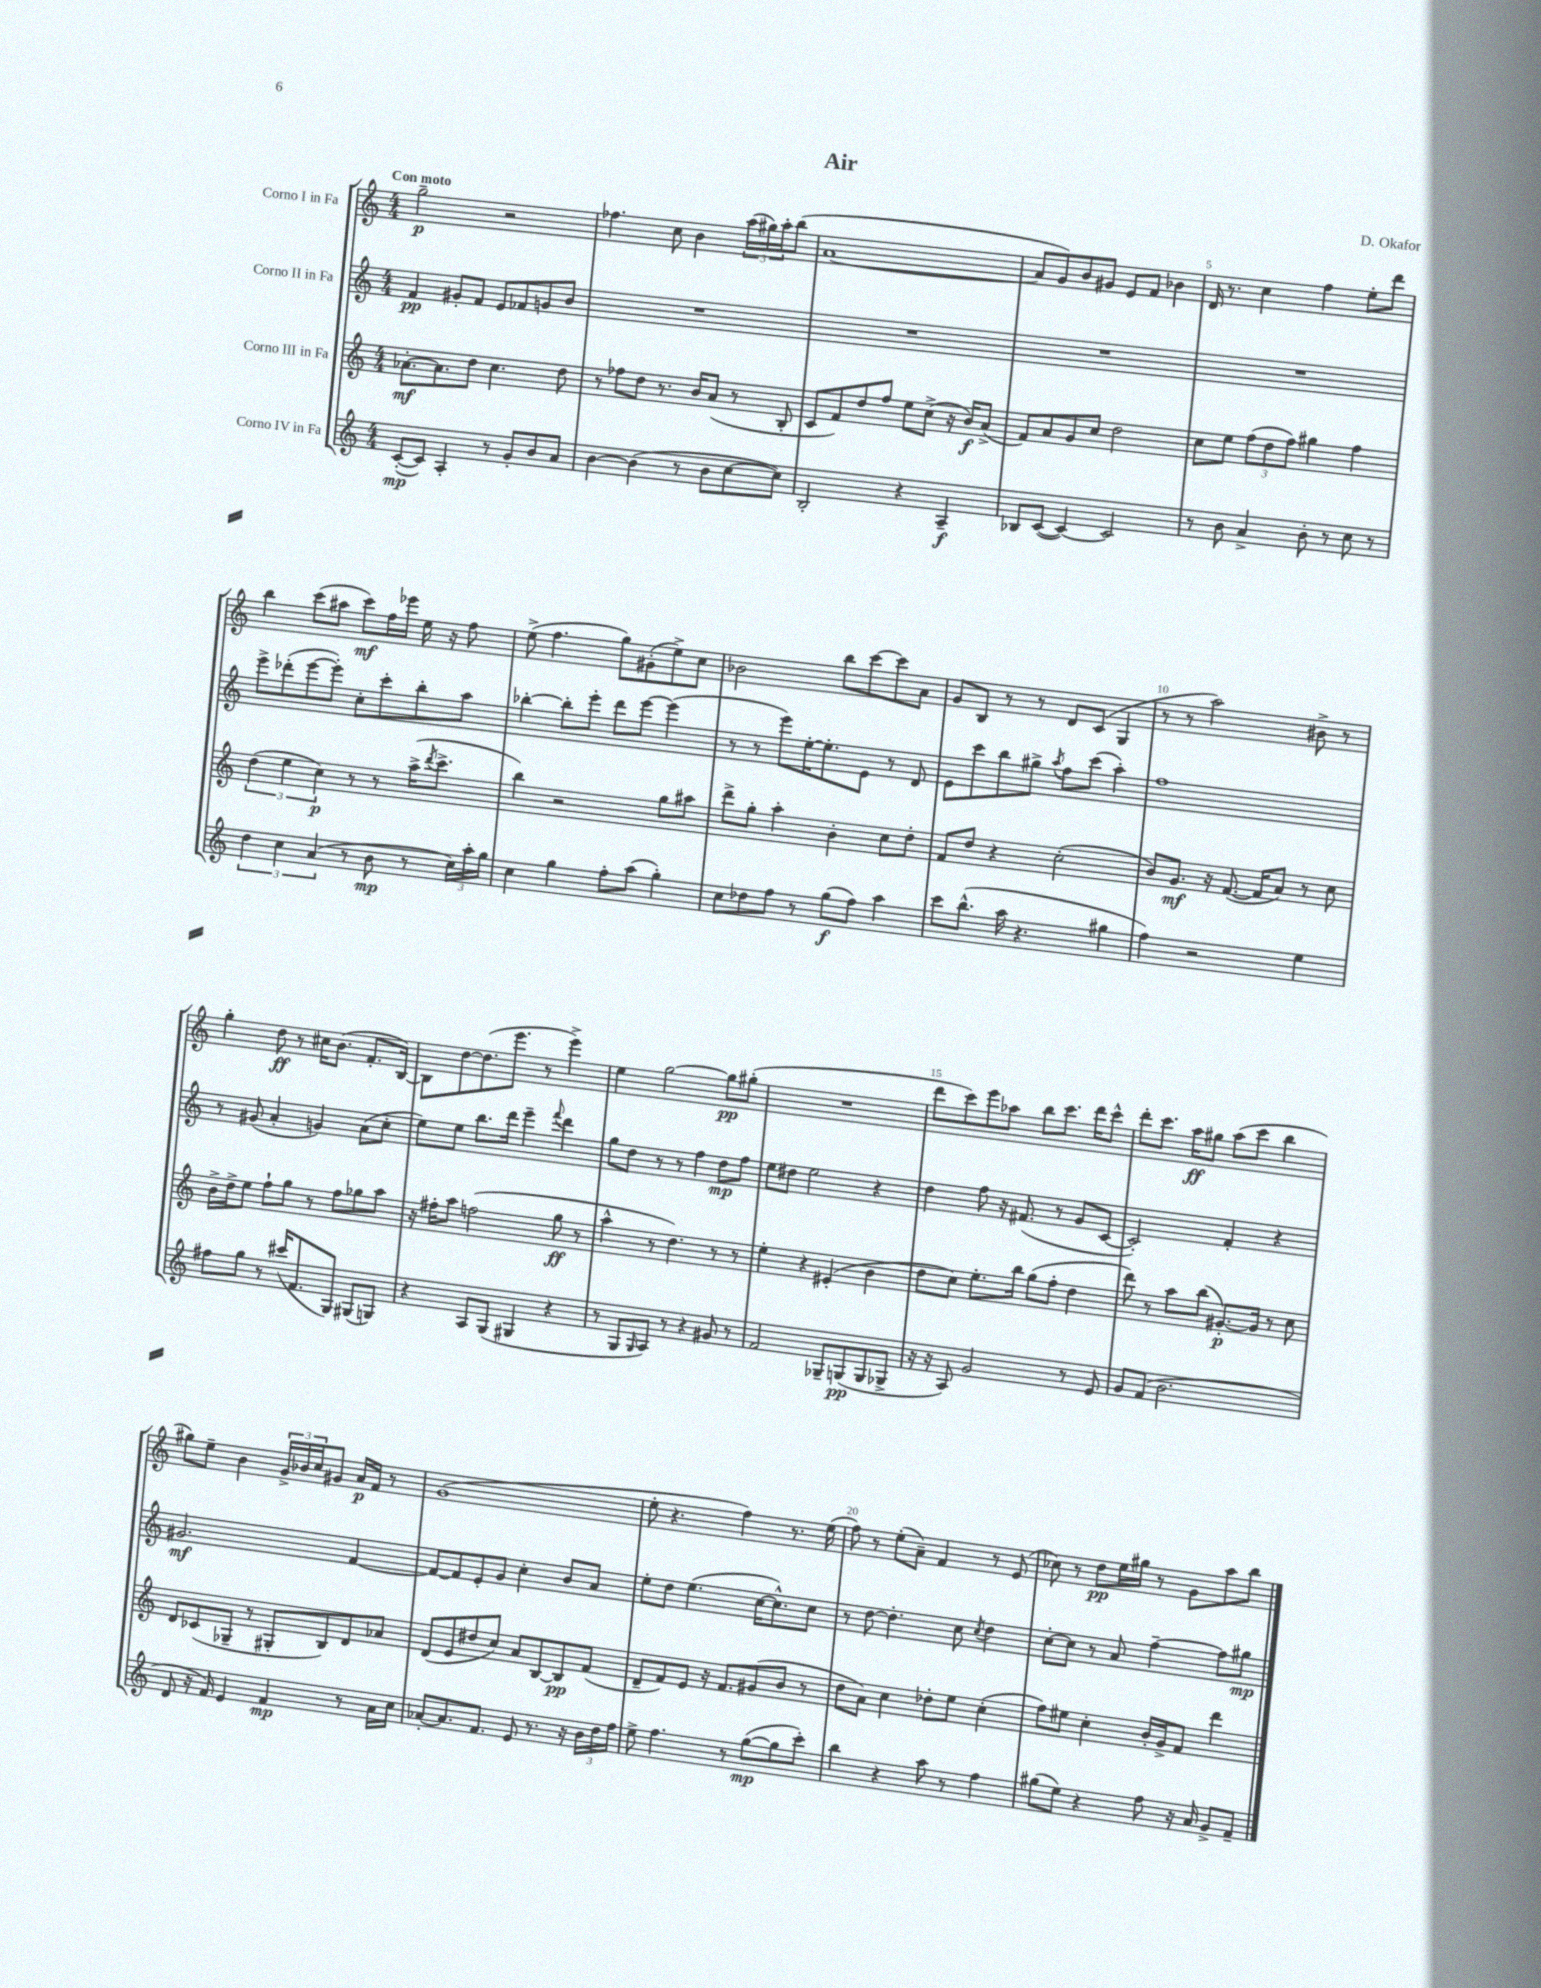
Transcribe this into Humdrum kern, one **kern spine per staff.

**kern	**kern	**kern	**kern
*staff4	*staff3	*staff2	*staff1
*clefG2	*clefG2	*clefG2	*clefG2
*k[]	*k[]	*k[]	*k[]
*M4/4	*M4/4	*M4/4	*M4/4
([8c'	[8.a-'	4f	2gg~
8c])	.	.	.
.	8.a-]	.	.
4A'	.	8g#'	.
.	8dd	8f	.
8r	4.cc	8e	2r
8g'	.	8f-	.
8b	.	8g	.
8a	8dd	8b	.
=	=	=	=
[4b	8r	1r	4.ff-
.	8ff-	.	.
(4b]	8dd	.	.
.	8.r	.	8cc
8r	.	.	4b
.	16b	.	.
8b	(8a	.	.
[8cc	8r	.	(24aa
.	.	.	24gg#)
.	.	.	24aa'
8cc])	8B'	.	(8bb
=	=	=	=
2B'	8c	1r	[1a
.	8f)	.	.
.	8dd	.	.
.	8ff	.	.
4r	8ee	.	.
.	(8cc^	.	.
4A~	16r	.	.
.	16b)	.	.
.	(8a^	.	.
=	=	=	=
8B-	8f)	1r	8a]
([8c	8a	.	8g)
4c_)	8g	.	8b
.	8cc	.	8g#
2c]	2dd	.	8e
.	.	.	8f
.	.	.	4b-
=	=	=	=
8r	8cc	1r	16d
.	.	.	8.r
8b	8ee	.	.
4a^	(12ff	.	4cc
.	12dd	.	.
.	12ff)	.	.
8b'	4gg#	.	4ff
8r	.	.	.
8cc	4ff	.	8ee'
8r	.	.	8ddd
=	=	=	=
6dd	(6dd	8eee^	4bb
.	.	(8ddd-'	.
6cc	6ee	.	.
.	.	[8eee	(8ccc
(6a	6cc)	.	.
.	.	8eee'])	8aa#
8r	8r	8cc'	8ccc)
8b	8r	8ccc'	16ff
.	.	.	16eee-
8r	(16aa^	8bb'	16ee
.	8qddd	.	.
.	8.ccc^	.	16r
24cc)	.	8aa	8ff
24aa'	.	.	.
24gg	.	.	.
=	=	=	=
4cc	4bb)	[4bb-'	(8ee^
.	.	.	4.ff
4gg	2r	8bb-']	.
.	.	8eee'	.
8ff'	.	8ddd	8gg)
(8aa	.	[8eee	(8g#'
4gg')	8gg	(4eee]	8ee^)
.	8aa#	.	8cc
=	=	=	=
8cc	8ddd^	8r	2b-
8dd-	8gg'	8r	.
8ff	4aa'	8eee)	.
8r	.	[16ee'	.
.	.	8.ee']	.
(8gg	4b'	.	8bb
8ff)	.	8e	[8ccc
4aa	8cc	8r	8ccc]
.	8dd'	8d	8a
=	=	=	=
8ccc	8f	8e	8g
(8.bb^^	8dd	8ccc	8B
.	4r	8bb	8r
16aa	.	.	.
4.r	.	8gg#^	8r
.	.	8qaa	.
.	(2cc'	8ff	8d
.	.	(8ccc	(8c
4gg#	.	4aa')	4G
=	=	=	=
4ff)	8b)	1ff	8r
.	8.g	.	8r
2r	.	.	2aa)
.	16r	.	.
.	([8.f	.	.
.	16f]	.	.
.	8a)	.	.
4ee	8r	.	8b#^
.	8cc	.	8r
=	=	=	=
8ff#	16b^	8r	4gg'
.	16dd^	.	.
8gg	8ee	(8g#	.
8r	8ff`	4a'	8dd
(16ccc#	8gg	.	8r
8.f	.	.	.
.	8r	4g)	16cc#
.	.	.	(8.b
8G)	8ff	.	.
(8G#	8gg-	(8a	8.f'
8G)	8aa	8cc'	.
.	.	.	[16B)
=	=	=	=
4r	16r	8ee)	8B]
.	16ff#'	.	.
.	8aa	8ee	[8dd
8A	(2ff	8.bb	(8.dd]
(8G	.	.	.
.	.	16ddd	8.eee
4G#	.	4eee~	.
.	.	.	8r
.	.	8qqfff	.
4r	8gg	4ddd	4eee^)
.	8r	.	.
=	=	=	=
8r	4aa^^	8gg	4ee
8G	.	8dd	.
16qqG	.	.	.
8A)	8r	8r	[2gg
8r	4.dd)	8r	.
4r	.	4ff	.
8g#	8r	8dd	8gg]
8r	8r	8ff	(8gg#'
=	=	=	=
2f	4ee'	8ee	1r
.	.	8dd#	.
.	4r	2ee	.
8G-~	(4e#'	.	.
(8G	.	.	.
8G	4b	4r	.
8G-^	.	.	.
=	=	=	=
16r	8dd	4dd	8ddd
16r	.	.	.
8A)	8cc)	.	8ccc)
2g	8.ee'	8ff	8eee
.	.	16r	8aa-
.	16bb	(8.f#	.
.	(8gg	.	8bb
.	8ff'	8r	8.ccc
8r	4dd	8g	.
.	.	.	16ddd
8e	.	[8c	8ccc^^
=	=	=	=
8g	8ddd)	2c'])	8ddd'
(8f	8r	.	8.ccc
2.b	8aa	.	.
.	.	.	16aa
.	(8bb	.	8gg#
.	[8.g#')	4f'	(8aa
.	.	.	8ccc
.	16g#]	.	.
.	8r	4r	4bb
.	8cc	.	.
=	=	=	=
8d	8d	2.g#	8gg#)
16r	(8c-	.	8ee~
16f)	.	.	.
4e	8G-~	.	4b
.	8r	.	.
4f	8G#'	.	24g^
.	.	.	24b-
.	.	.	24cc
.	8B)	.	8g#
8r	8d	[4f	16a
.	.	.	16f
16a	8a-	.	8r
16cc	.	.	.
=	=	=	=
[8a-'	(8d	8f_	(1g
8.a-]	8e	8f]	.
.	8dd#	8e'	.
8.f	.	.	.
.	8cc)	8g	.
8e	8a	4cc'	.
8.r	[8B	.	.
.	8B]	8b	.
16r	.	.	.
24b	(8f	8a	.
24dd	.	.	.
24ff	.	.	.
=	=	=	=
8ee^	8d~	8ee'	8ee'
4.ff	8f)	8dd	4.r
.	8e	(4.ee	.
.	16r	.	.
.	8.f	.	.
8r	.	.	4ff)
([8gg	(8g#	[16cc	.
.	.	8.cc^^])	.
8gg]	8b	.	8.r
8ccc')	8r	8cc	.
.	.	.	(16ee
=	=	=	=
4bb	8dd	8r	8ff)
.	8a)	[8dd	8r
4r	4cc	4.dd']	(8ee'
.	.	.	8a~)
8aa	8dd-'	.	4f
8r	8ee	8cc	.
.	.	8qcc	.
4ff	(4cc'	4dd	8r
.	.	.	(8e
=	=	=	=
(8gg#	8ff)	[8cc'	8cc-)
8ee)	8ee#	8cc]	8r
4r	4cc'	8r	8dd
.	.	8a	16ee
.	.	.	16gg#
8ff	16b'	[4ff~	8r
.	16g^	.	.
16r	8f	.	8g
16a	.	.	.
8g^	4ddd	8ff]	8aa
8f~	.	8gg#	8bb
==	==	==	==
*-	*-	*-	*-
